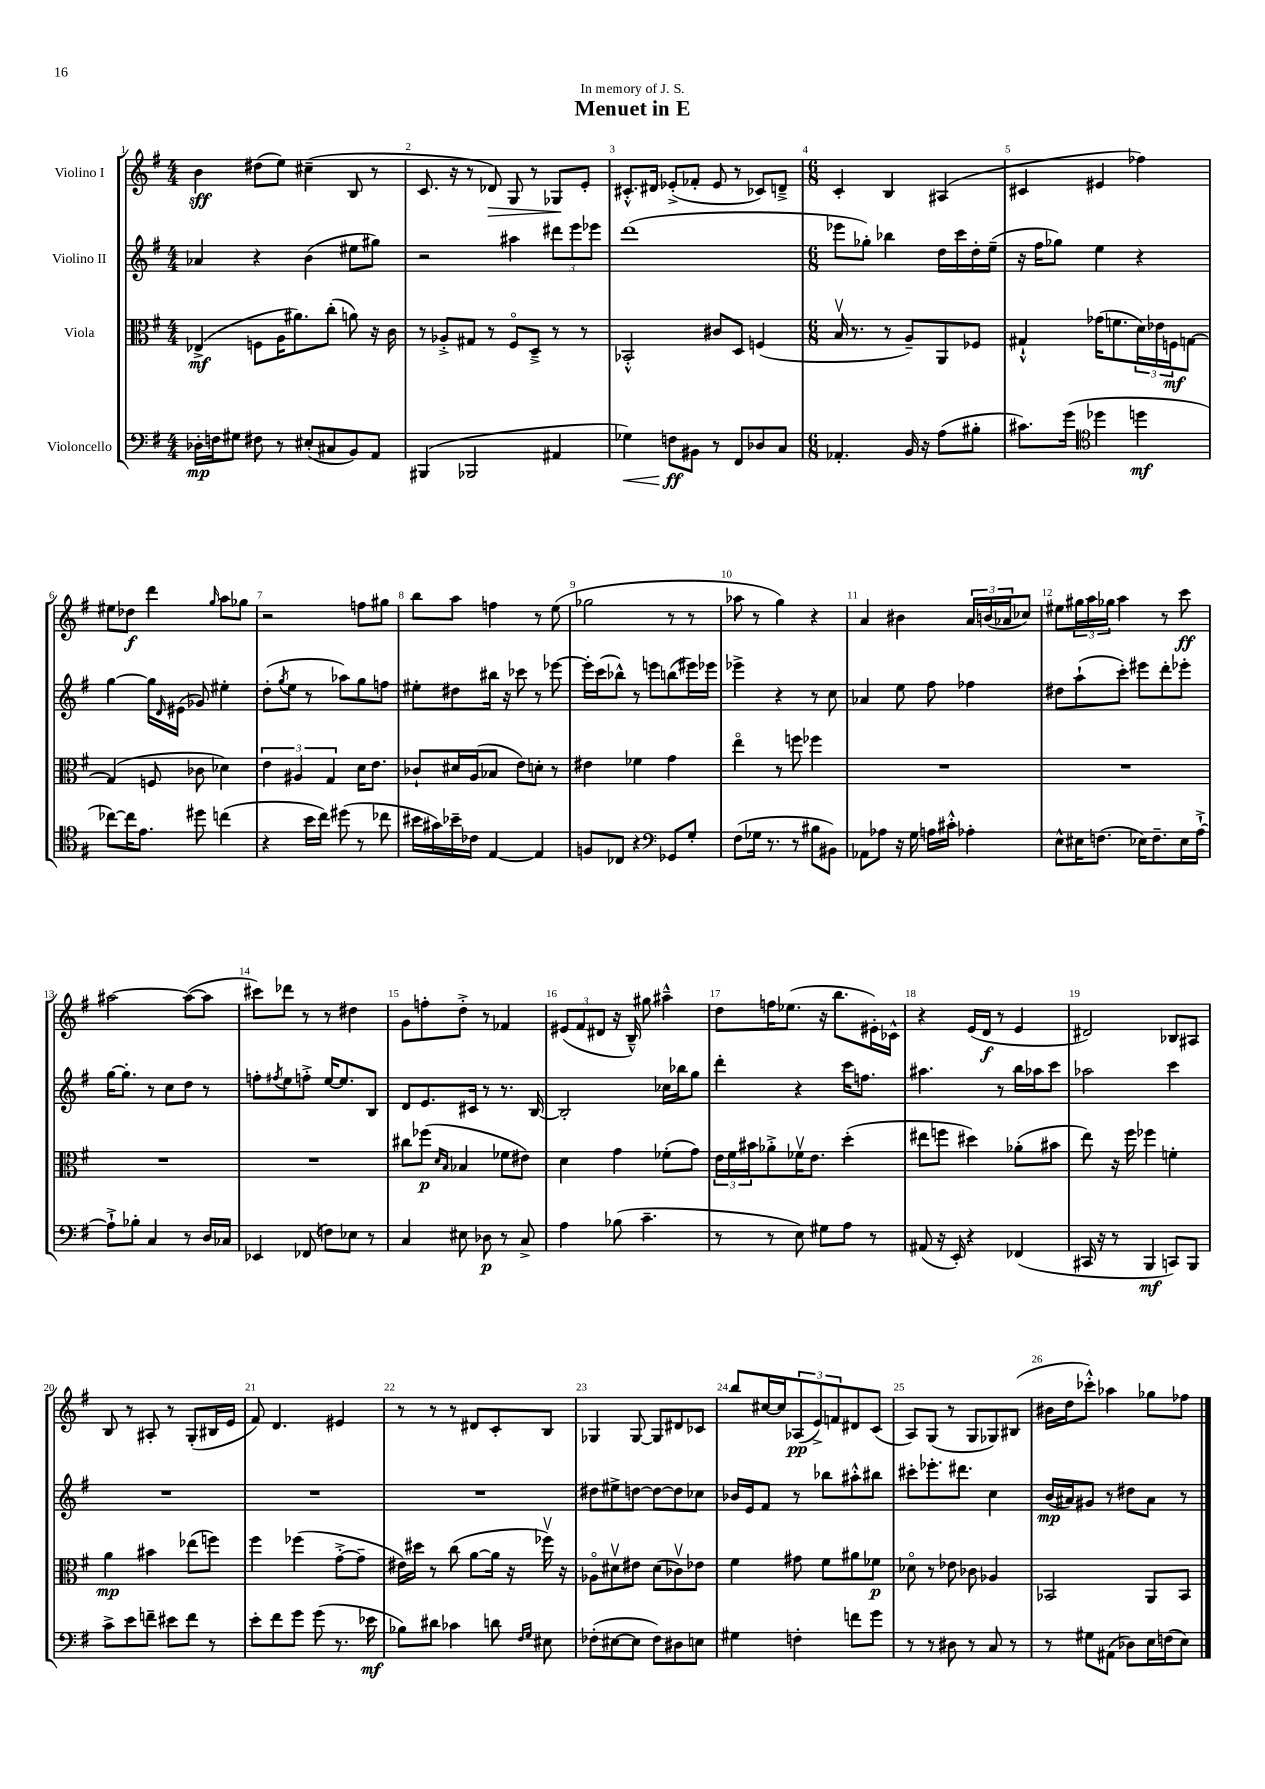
\header { title = "Menuet in E" dedication = "In memory of J. S." }
<<
\new StaffGroup <<
\new Staff = "s0" \with { instrumentName = "Violino I" } {
    \clef treble \key g \major \numericTimeSignature \time 4/4
    b'4\sff dis''8( e''8) cis''4--( b8 r8 |
    c'8. r16 r8 des'8\>) g8 r8 ges8\! e'8-. |
    cis'8.-.-^ dis'16 ees'8-.->( fes'8-. ees'8 r8 ces'8) d'8---> |
    \numericTimeSignature \time 6/8 c'4-. b4 ais4( |
    cis'4 eis'4 fes''4) |
    eis''8 des''8\f d'''4 \grace { g''16 } a''8 ges''8 |
    r2 f''8 gis''8 |
    b''8 a''8 f''4 r8 e''8( |
    ges''2 r8 r8 |
    aes''8 r8 g''4) r4 |
    a'4 bis'4 \tuplet 3/2 { a'16 b'16( aes'16 } ces''8) |
    eis''8 \tuplet 3/2 { gis''16 a''16 ges''16 } a''4 r8 c'''8\ff |
    ais''2~ ais''8~( ais''8 |
    cis'''8) des'''8 r8 r8 dis''4 |
    g'8 f''8-. d''8-.-> r8 fes'4 |
    \tuplet 3/2 { eis'8( fis'8 dis'8 } r16 b16---^) gis''8 ais''4---^ |
    d''8 f''16 ees''8.( r16 b''8. eis'16-.) ces'16-^ |
    r4 e'16( d'16\f r8 e'4 |
    dis'2) bes8 ais8 |
    b8 r8 ais8-. r8 g8-.( bis16 e'16 |
    fis'8) d'4. eis'4 |
    r8 r8 r8 dis'8 c'8-. b8 |
    ges4 ges8~ ges8 dis'8 ces'8 |
    b''8 cis''16~ cis''16 \tuplet 3/2 { aes8\pp( e'8->) f'8 } dis'8 c'8( |
    a8) g8( r8 g8 ges8) bis8( |
    bis'16 d''16 ces'''8-.-^) aes''4 ges''8 fes''8 \bar "|." |
}
\new Staff = "s1" \with { instrumentName = "Violino II" } {
    \clef treble \key g \major \numericTimeSignature \time 4/4
    aes'4 r4 b'4( eis''8 gis''8) |
    r2 ais''4 \tuplet 3/2 { dis'''8 e'''8 ees'''8 } |
    d'''1( |
    \numericTimeSignature \time 6/8 ees'''8 ges''8-.) bes''4 d''16 c'''16 d''16-. e''16--( |
    r16 fis''16 ges''8) e''4 r4 |
    g''4~ g''16 \grace { d'16 } eis'16( ges'8) eis''4-. |
    d''8-.( \acciaccatura { g''8 } e''8 r8 aes''8) g''8 f''8 |
    eis''8-. dis''8 bis''16 r16 ces'''8 r8 ees'''8~ |
    ees'''16-. c'''16( bes''8-^) r8 e'''8 b''8( eis'''16) ees'''16 |
    ees'''4-> r4 r8 c''8 |
    aes'4 e''8 fis''8 fes''4 |
    dis''8 a''8-!( c'''8-.) eis'''8 d'''8-. ees'''8-. |
    g''16~ g''8.-. r8 c''8 d''8 r8 |
    f''8-. \acciaccatura { fis''8 } e''8 f''8-.-> e''16~ e''8. b8 |
    d'8 e'8. cis'16 r8 r8. b16~ |
    b2-. ces''16 bes''16 g''8 |
    d'''4-. r4 c'''16 f''8. |
    ais''4. r8 b''16 aes''16 c'''8 |
    aes''2 c'''4 |
    R2. |
    R2. |
    R2. |
    dis''8 eis''8-> d''8~ d''8~ d''8 ces''8 |
    bes'16 e'16 fis'8 r8 bes''8 ais''8-.-^ bis''8 |
    cis'''8-. ees'''8.-. dis'''8. c''4 |
    b'16\mp( ais'16) gis'8 r8 dis''8 ais'8 r8 \bar "|." |
}
\new Staff = "s2" \with { instrumentName = "Viola" } {
    \clef alto \key g \major \numericTimeSignature \time 4/4
    ees4->\mf( f8 a16 ais'8.) c''8-.( a'8) r16 c'16 |
    r8 aes8-.-> gis8 r8 fis8\flageolet d8---> r8 r8 |
    bes,2-.-^ cis'8 d8 f4( |
    \numericTimeSignature \time 6/8 b16\upbow r8. r8 a8--) a,8 fes8 |
    gis4-!-^ ges'16( f'8. \tuplet 3/2 { d'16) ees'16 f16\mf } g8~ |
    g4( f8 ces'8 des'4) |
    \tuplet 3/2 { e'4 ais4 g4 } d'16 e'8. |
    ces'8-! dis'16 a16( bes8 e'8) d'8-. r8 |
    eis'4 fes'4 g'4 |
    e''4\flageolet r8 f''8 fes''4 |
    R2. |
    R2. |
    R2. |
    R2. |
    cis''8 fes''8\p( \grace { d'16 b16 } bes4 fes'8 eis'8) |
    d'4 g'4 fes'8-.( g'8) |
    \tuplet 3/2 { e'16 fis'16 bis'16 } aes'8-.-> fes'16\upbow e'8. d''4-.( |
    eis''8 f''8 dis''4) aes'8-.( bis'8 |
    e''8) r16 fis''16 fes''4 f'4-. |
    a'4\mp bis'4 ees''8( f''8) |
    fis''4 fes''4( g'8~-.-> g'8-- |
    eis'16) dis''16 r8 c''8( a'8~ a'16 r16 fes''16\upbow) r16 |
    aes8\flageolet dis'8\upbow eis'8 dis'8( ces'8\upbow) ees'8 |
    fis'4 gis'8 fis'8 ais'8 fes'8\p |
    des'8\flageolet r8 ees'8 ces'8 aes4 |
    bes,2 a,8 bes,8 \bar "|." |
}
\new Staff = "s3" \with { instrumentName = "Violoncello" } {
    \clef bass \key g \major \numericTimeSignature \time 4/4
    des16-.\mp f16 gis8 fis8 r8 eis8-.( cis8 b,8) a,8 |
    bis,,4( bes,,2 ais,4 |
    ges4\<) f8\ff\! bis,8 r8 fis,8 des8 c8 |
    \numericTimeSignature \time 6/8 aes,4.-. b,16 r16 a8( bis8-. |
    cis'8.) g'16( \clef tenor des''4 d''4\mf |
    ces''8~) ces''16 e'8. dis''8 c''4( |
    r4 b'16 c''16) dis''8( r8 ces''8 |
    bis'16 gis'16) bes'16-- ces'16 e4~ e4 |
    f8 ces8 r4 \clef bass ges,8 g8-. |
    fis8( ges16 r8. r8 bis8 bis,8) |
    aes,8 aes8 r16 g16 a16 cis'16-.-^ aes4-. |
    e8-^ eis16 f8.( ees16) f8.-- ees16 a16~-!-> |
    a8-!-> bes8-. c4 r8 d16 ces16 |
    ees,4 fes,8( f8) ees8 r8 |
    c4 eis8 des8\p r8 c8-> |
    a4 bes8( c'4.-- |
    r8 r8 e8) gis8 a8 r8 |
    ais,8( r16 e,16-.) r4 fes,4( |
    cis,16 r16 r8 b,,4\mf c,8) b,,8 |
    c'8-> e'8 f'8-- eis'8 f'8 r8 |
    e'8-. fis'8 g'8 g'8( r8. ees'16\mf |
    bes8) dis'8 ces'4 d'8 \grace { fis16 g16 } eis8 |
    fes8-.( eis8~ eis8 fes8) dis8 e8 |
    gis4 f4-. f'8 g'8 |
    r8 r8 dis8 r8 c8 r8 |
    r8 gis8 ais,8( des8) e16 f16( e8) \bar "|." |
}
>>
>>
\layout { \context { \Score \override BarNumber.break-visibility = ##(#f #t #t) barNumberVisibility = #all-bar-numbers-visible } }
